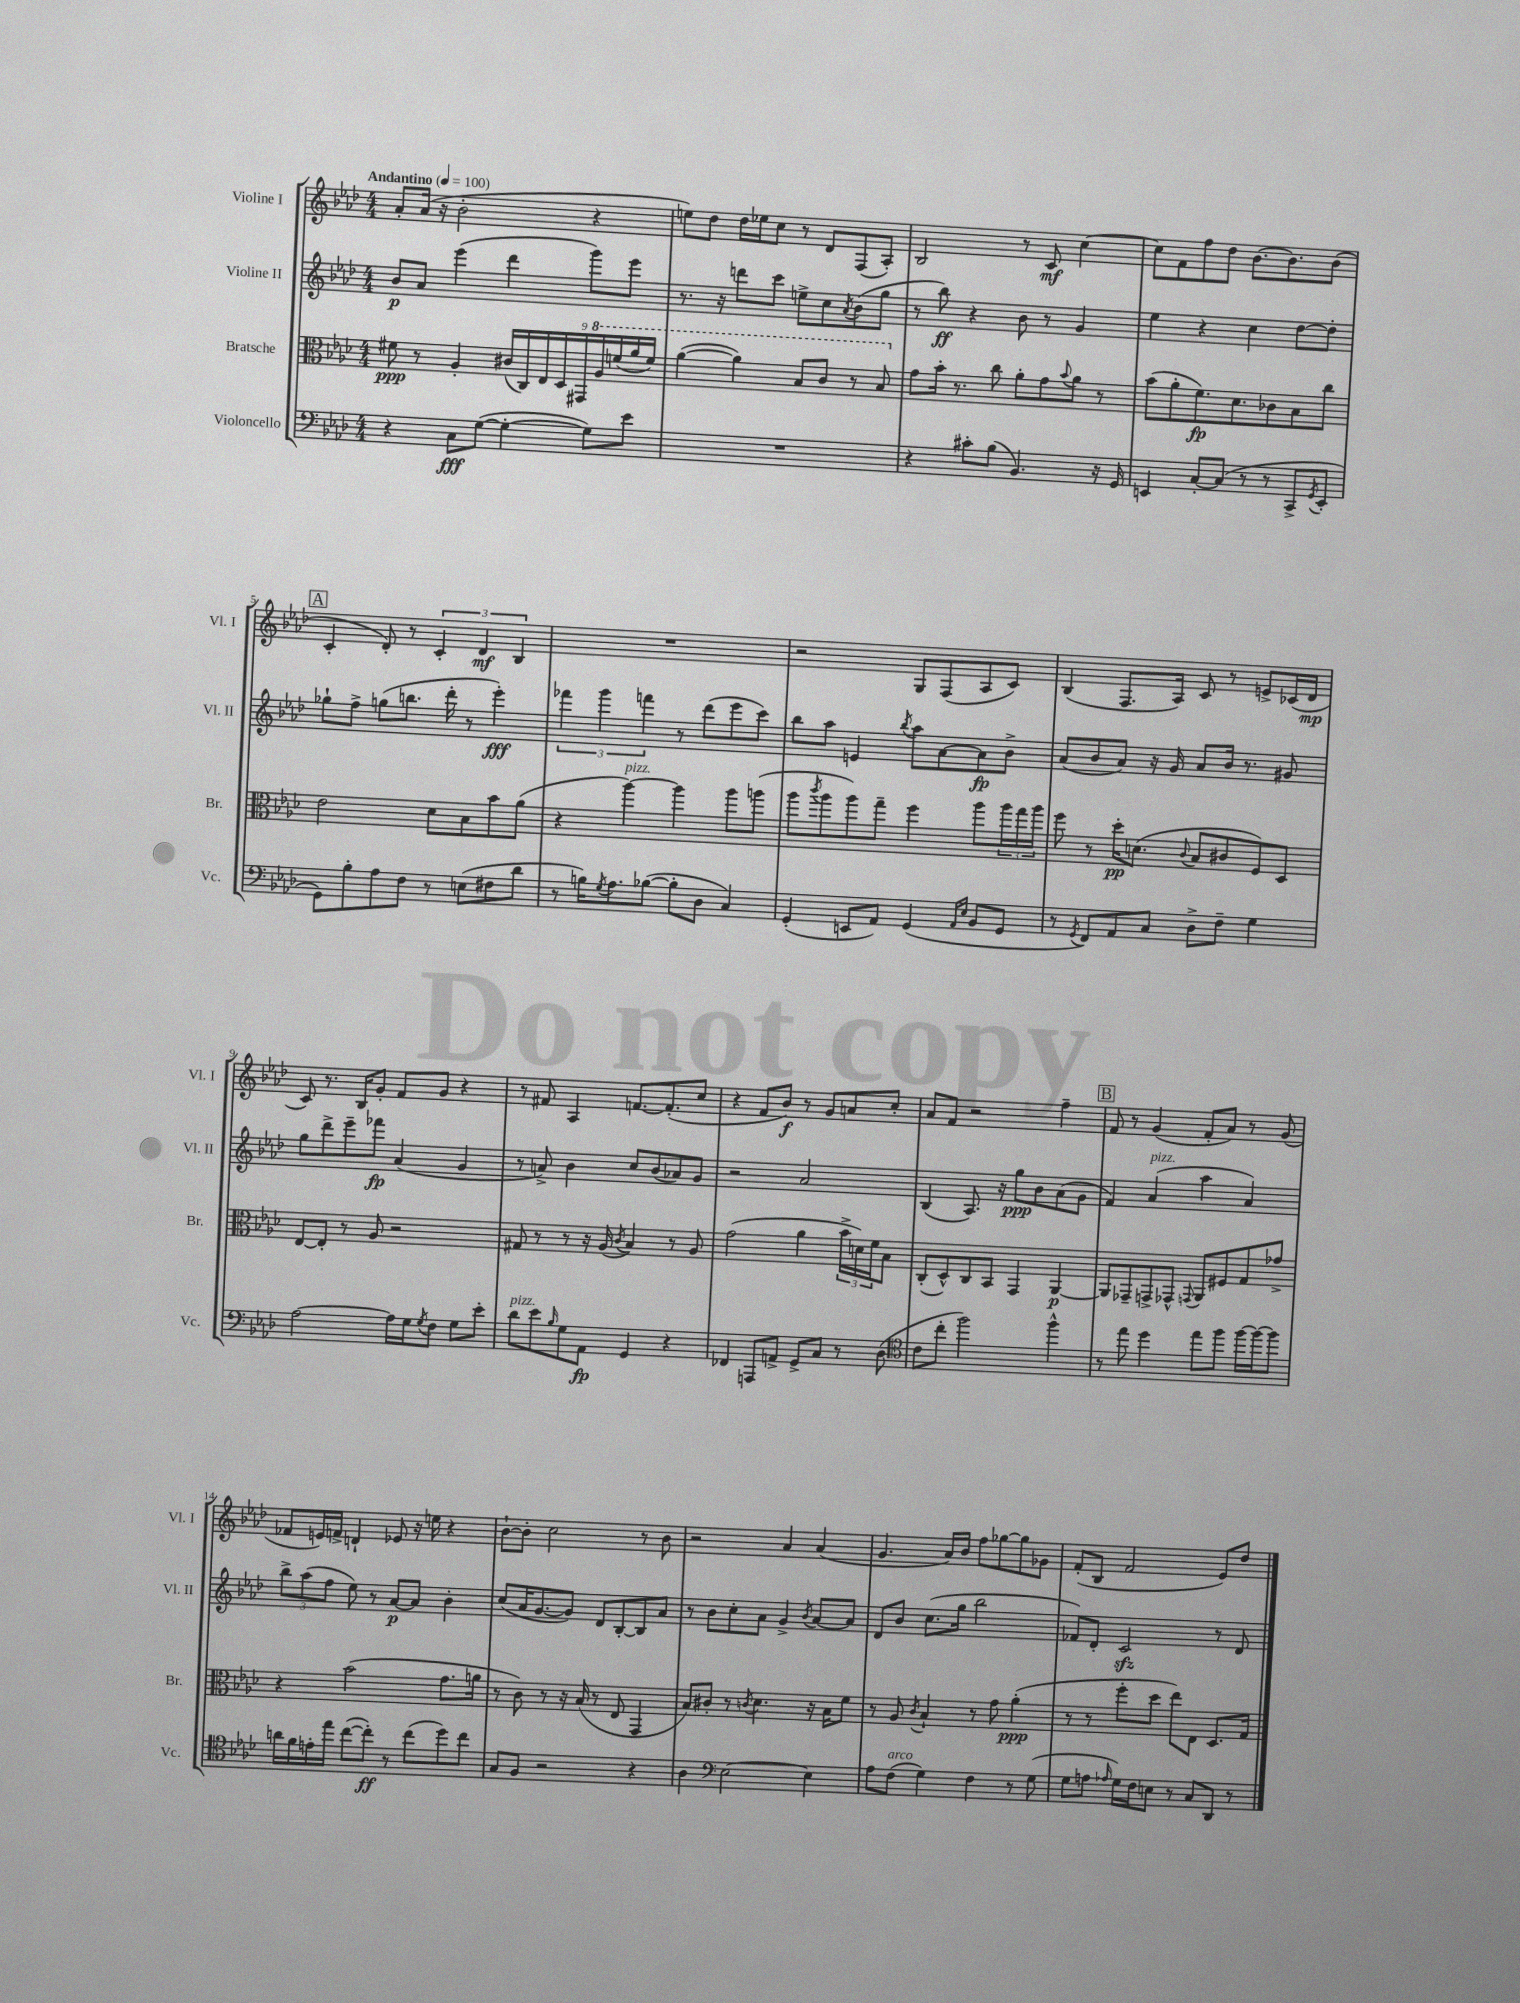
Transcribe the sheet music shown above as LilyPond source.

<<
\new StaffGroup <<
\new Staff = "s0" \with { instrumentName = "Violine I" shortInstrumentName = "Vl. I" } {
    \clef treble \key aes \major \numericTimeSignature \time 4/4 \tempo "Andantino" 4 = 100
    aes'8-. aes'16( r16 bes'2-. r4 |
    e''8) des''8 des''16 ees''16 c''8 r8 des'8 f8( aes8-.) |
    bes2 r8 c'8\mf c''4~ |
    c''8 f'8 f''8 des''8 bes'8.~ bes'8. bes'8( |
    \mark \markup { \box "A" } c'4-. des'8-.) r8 \tuplet 3/2 { c'4-. des'4\mf bes4 } |
    R1 |
    r2 g8 f8( aes8 c'8) |
    bes4( f8. aes16) c'8 r8 e'8-> ces'16( des'16\mp |
    c'8) r8. bes16 g'8-. f'8 g'8 r4 |
    r8 fis'8 aes4 f'8.~ f'8.-.( c''8 |
    r4 f'8 bes'8\f) r8 g'8 a'8 c''8-. |
    aes'8 f'8 r2 f''4-- |
    \mark \markup { \box "B" } f'8 r8 g'4( f'8-. aes'8) r8 g'8( |
    fes'8 e'16) f'16-> d'4-! ees'8 r16 e''16 r4 |
    bes'8~-! bes'8-. c''2 r8 bes'8 |
    r2 aes'4 aes'4( |
    g'4. aes'16) bes'16 f''8 ges''8~ ges''8 ges'8 |
    f'8-.( bes8 f'2 ees'8) des''8 \bar "|." |
}
\new Staff = "s1" \with { instrumentName = "Violine II" shortInstrumentName = "Vl. II" } {
    \clef treble \key aes \major \numericTimeSignature \time 4/4
    bes'8\p aes'8 ees'''4( des'''4 g'''8) ees'''8 |
    r8. r16 d'''8 c'''8 e''8-> c''8 \acciaccatura { aes'8 } bes'8( g''8 |
    r8 bes''8\ff) r4 bes'8 r8 g'4 |
    ees''4 r4 c''4 des''8~ des''8-. |
    \mark \markup { \box "A" } ges''8-! f''8-> g''8( b''8. des'''16-. r8 ees'''4-.\fff) |
    \tuplet 3/2 { fes'''4 g'''4 f'''4 } r8 des'''8( ees'''8 c'''8) |
    bes''8 aes''8 e'4 \acciaccatura { bes''8 } aes''8 aes'8~ aes'8\fp bes'8-> |
    aes'8( bes'8 aes'8) r16 g'16 aes'8 bes'16 r8. gis'8 |
    g''8 des'''8-> ees'''8-- fes'''8\fp aes'4( g'4 |
    r8 a'8->) bes'4 c''8 bes'8( aes'8) g'8 |
    r2 aes'2 |
    bes4( aes8.) r16 g''8\ppp bes'8 aes'8( g'8 |
    \mark \markup { \box "B" } f'4) aes'4^\markup { \italic "pizz." }( aes''4 aes'4) |
    \tuplet 3/2 { bes''8-> aes''8( f''8 } ees''8) r8 aes'8~\p aes'8 bes'4-. |
    c''8( aes'16 g'8.~ g'8) des'8 bes8~-. bes8 aes'8 |
    r8 bes'8 c''8-. aes'8 g'4-> \acciaccatura { bes'8 } aes'8~ aes'8 |
    des'8 bes'8 c''8.( g''16 bes''2 |
    fes'8) des'8-. c'2\sfz r8 des'8 \bar "|." |
}
\new Staff = "s2" \with { instrumentName = "Bratsche" shortInstrumentName = "Br." } {
    \clef alto \key aes \major \numericTimeSignature \time 4/4
    fis'8\ppp r8 aes4-. \tuplet 9/8 { cis'16( c16) ees16 des16 gis,16 \ottava #1 aes'16 f''!16( aes''16 f''16) } |
    aes''4~( aes''4) bes'8 c''8 r8 bes'8 \ottava #0 |
    g'8 bes'16-. r8. c''8 aes'8-. g'8 \appoggiatura { bes'8 } aes'8 r8 |
    bes'8( aes'8-. f'8.\fp) des'8. ces'8 bes8 c''8 |
    \mark \markup { \box "A" } ees'2 des'8 bes8 bes'8 aes'8( |
    r4 aes''4~^\markup { \italic "pizz." }) aes''4 aes''8 a''8( |
    aes''8 \acciaccatura { c'''8 } aes''8 aes''8) g''8-- f''4 aes''8 \tuplet 3/2 { aes''16 g''16 aes''16 } |
    f''8 r8 des''16-.\pp d'8.( \appoggiatura { c'8 } bes8 cis'8 f8) des8 |
    ees8~ ees8-. r8 aes8 r2 |
    gis8 r8 r8 r16 aes16( \acciaccatura { c'8 } bes4) r8 aes8 |
    g'2( aes'4 \tuplet 3/2 { bes'16-> d'16) f'16 } bes8 |
    c8-.( des8-^) c8 bes,8 g,4 aes,4~\p |
    \mark \markup { \box "B" } aes,8 ges,8-- g,8-> ges,8-^ \appoggiatura { g,8 } aes,8 fis8 g8 ges'8-> |
    r4 bes'2( g'8. a'16 |
    r8 c'8) r8 r16 bes16( r8 ees8 g,4 |
    bes8) cis'8-. r8 \acciaccatura { c'8 } des'4. r16 bes16 f'8 |
    r8 aes8 \acciaccatura { c'8 } bes4-! r8 g'8 aes'4-.\ppp( |
    r8 r8 f''8-. des''8 ees''8) ees8 des8. g16 \bar "|." |
}
\new Staff = "s3" \with { instrumentName = "Violoncello" shortInstrumentName = "Vc." } {
    \clef bass \key aes \major \numericTimeSignature \time 4/4
    r4 c8\fff g8~( g4~-. g8) ees'8 |
    R1 |
    r4 cis'8-. bes8( bes,4.) r16 g,16 |
    e,4 c8~-. c8( r8 r8 c,8-> \acciaccatura { g,8 } e,8-. |
    \mark \markup { \box "A" } g,8) bes8-. aes8 f8 r8 e8( fis8 des'8 |
    r8 b16) \acciaccatura { g8 } aes8. bes8~( bes8-. des8 c4) |
    g,4-.( e,8 aes,8) g,4( \grace { aes,16 ees16 } bes,8 g,8 |
    r8 \acciaccatura { g,8 } f,8) aes,8 c8 des8-> f8-- g4 |
    aes2~ aes16 g16 \acciaccatura { g8 } f8 g8 ees'8-. |
    des'8^\markup { \italic "pizz." } ees'8 \grace { bes16 } g8 aes,8\fp g,4 r4 |
    fes,4 a,,8 a,8-> g,8-> c8 r8 des8( |
    \clef tenor c'8 c''8-. f''2) f''4-^ |
    \mark \markup { \box "B" } r8 ees''8 des''4 ees''8 f''8 f''16~ f''16~ f''8 |
    a'16 f'16 e'16-. ees''16 c''8~( c''8-.\ff) r8 c''8( des''8) c''8 |
    g8 f8 r2 r4 |
    aes4 \clef bass ees2~ ees4 |
    aes8 f8^\markup { \italic "arco" }( g4) f4 r8 g8( |
    g8 a8 \grace { aes16 } g16) f16 e8 r8 c8 des,8 r8 \bar "|." |
}
>>
>>
